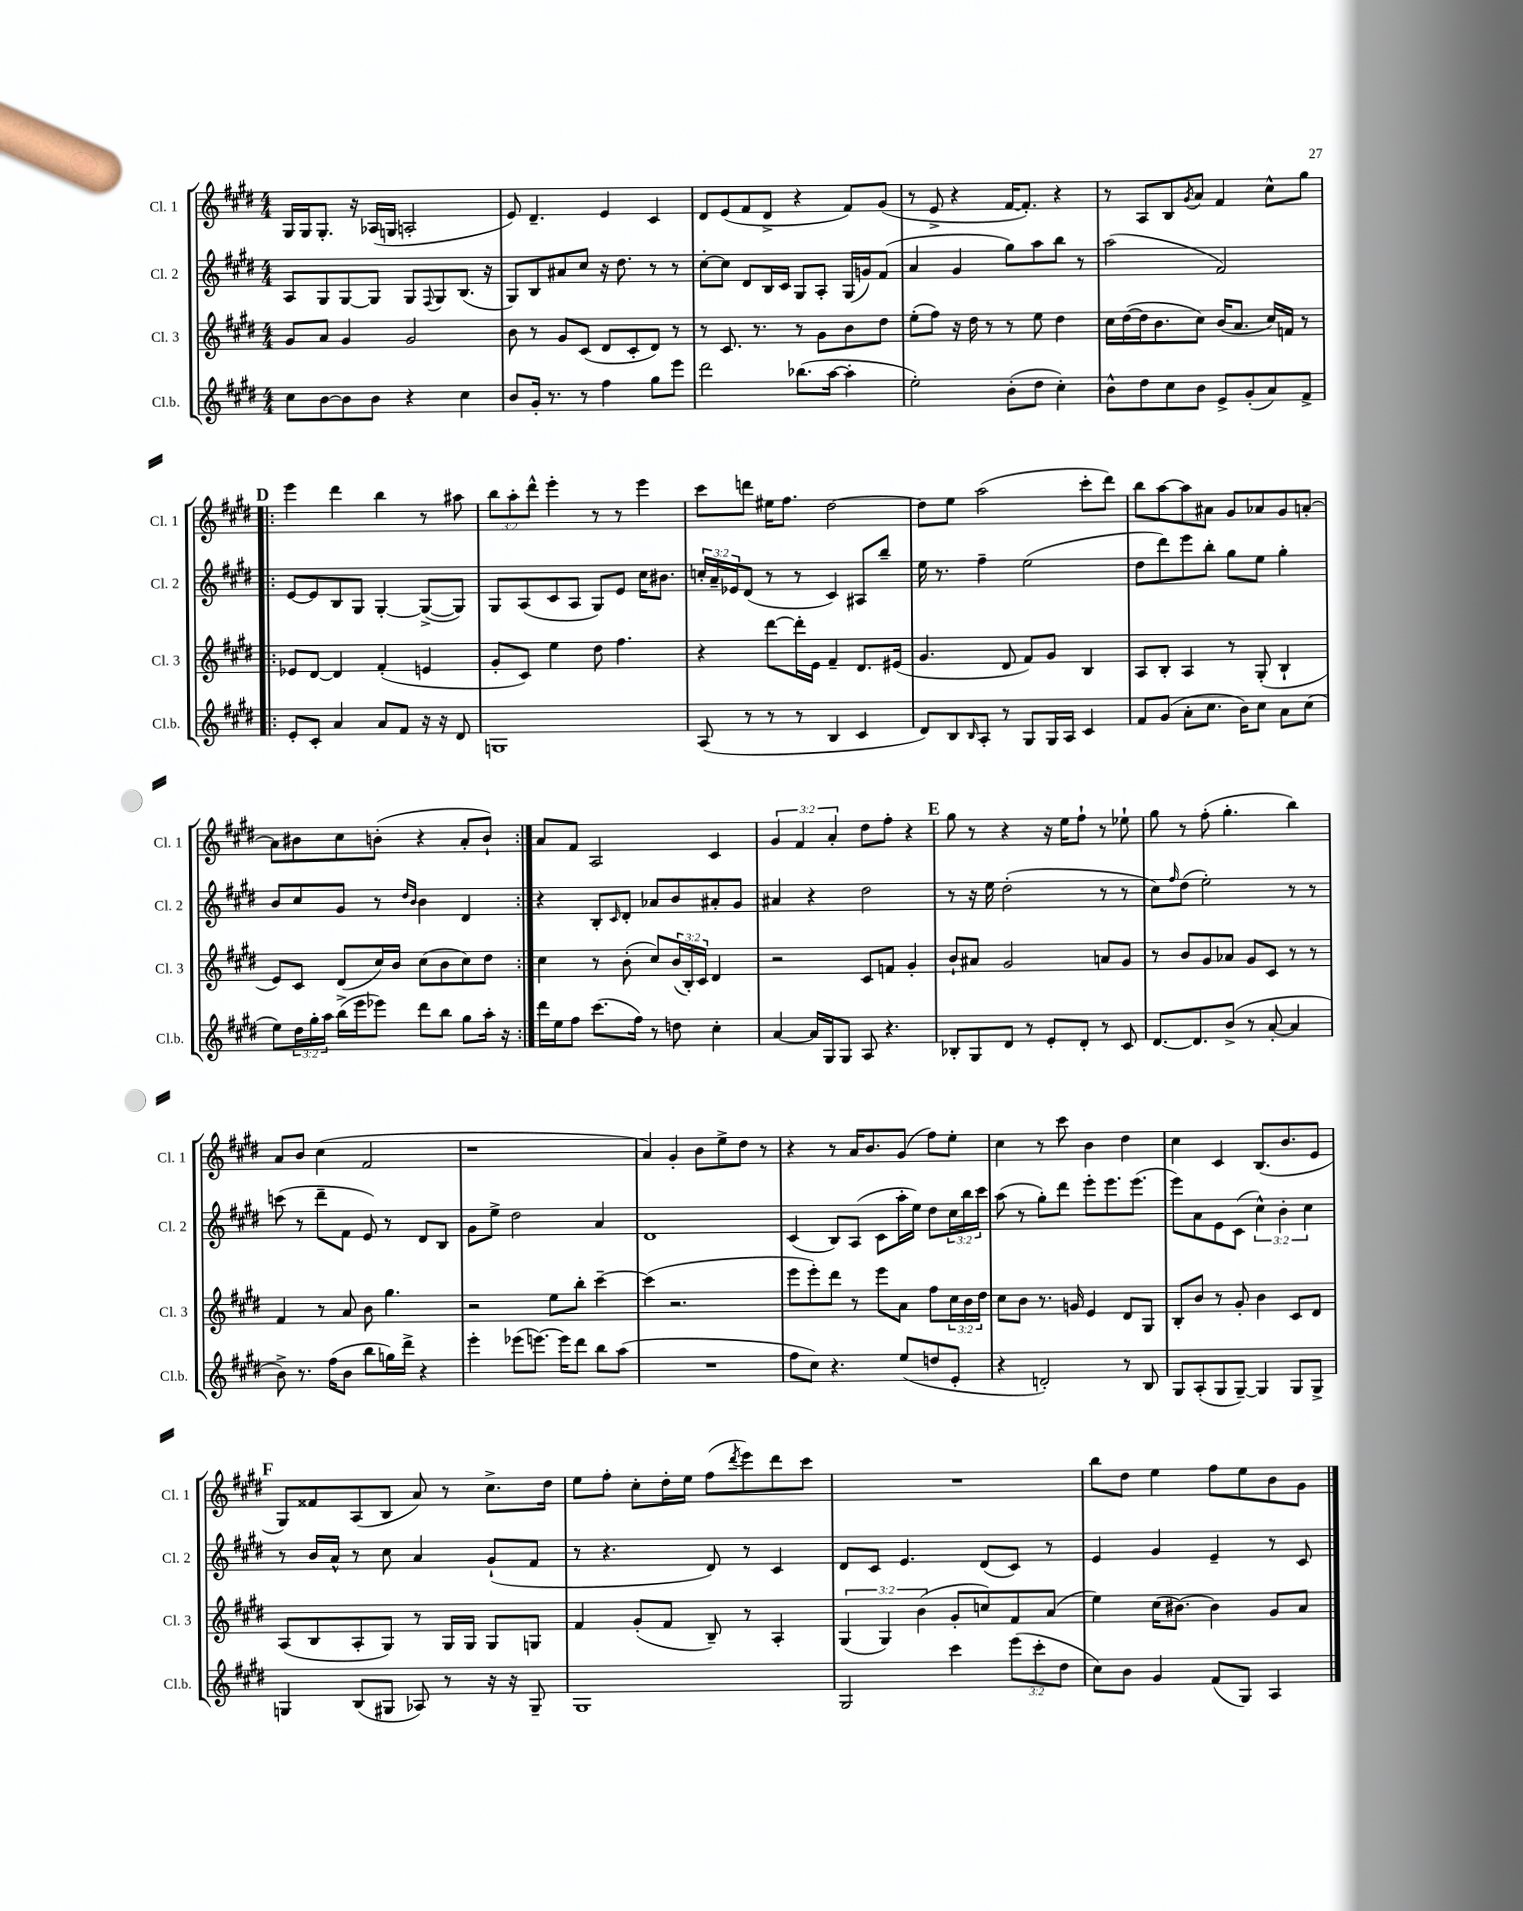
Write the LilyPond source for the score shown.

<<
\new StaffGroup <<
\new Staff = "s0" \with { instrumentName = "Cl. 1" shortInstrumentName = "Cl. 1" } {
    \clef treble \key e \major \numericTimeSignature \time 4/4 \override Staff.TupletNumber.text = #tuplet-number::calc-fraction-text
    gis16 gis16 gis8.-. r16 aes16( g16 a2-. |
    e'8) dis'4.-- e'4 cis'4 |
    dis'8 e'8( fis'8 dis'8-> r4 fis'8) gis'8( |
    r8 e'8-> r4 fis'16~ fis'8.-.) r4 |
    r8 a8 b8 \acciaccatura { gis'8 } a'8 fis'4 cis''8-^ gis''8 |
    \repeat volta 2 { \mark \markup { \bold "D" } e'''4 dis'''4 b''4 r8 ais''8 |
    \tuplet 3/2 { b''8 a''8-. dis'''8-^ } e'''4-. r8 r8 e'''4 |
    cis'''8 d'''8 eis''16 fis''8. dis''2~ |
    dis''8 e''8 a''2( cis'''8-. dis'''8) |
    b''8 a''8~ a''8 ais'8 gis'8 aes'8 gis'8 a'8~-. |
    a'8 bis'8 cis''8 b'8-.( r4 a'8-. b'8-!) | }
    a'8 fis'8 a2 cis'4 |
    \tuplet 3/2 { gis'4 fis'4 a'4-. } dis''8 fis''8-. r4 |
    \mark \markup { \bold "E" } gis''8 r8 r4 r16 e''16 fis''8-! r8 ees''8-! |
    gis''8 r8 fis''8-.( gis''4.-. b''4) |
    a'8 b'8 cis''4( fis'2 |
    r1 |
    a'4) gis'4-. b'8 e''8-> dis''8 r8 |
    r4 r8 a'16 b'8. gis'8( fis''8) e''8-. |
    cis''4 r8 cis'''8 b'4 dis''4 |
    cis''4 cis'4 b8.( b'8. e'8 |
    \mark \markup { \bold "F" } gis8) fisis'8 a8( b8 a'8) r8 cis''8.-> dis''16 |
    e''8 fis''8-. cis''8-. dis''16-. e''16 fis''8( \acciaccatura { dis'''8 } e'''8) dis'''8 cis'''8 |
    R1 |
    b''8 dis''8 e''4 fis''8 e''8 b'8 gis'8 \bar "|." |
}
\new Staff = "s1" \with { instrumentName = "Cl. 2" shortInstrumentName = "Cl. 2" } {
    \clef treble \key e \major \numericTimeSignature \time 4/4 \override Staff.TupletNumber.text = #tuplet-number::calc-fraction-text
    a8 gis8 gis8~ gis8 gis8 \appoggiatura { fis8 } gis8 b8.( r16 |
    gis8) b8 ais'8 cis''8 r16 dis''8. r8 r8 |
    cis''8~-. cis''8 dis'8 b16 cis'16 gis8 a8-. gis16( g'16) fis'8( |
    a'4 gis'4 gis''8) a''8 b''8 r8 |
    a''2( fis'2) |
    \repeat volta 2 { \mark \markup { \bold "D" } e'8~ e'8 b8 gis8 gis4~-. gis8~->( gis8) |
    gis8 a8( cis'8 a8 gis8) e'8 cis''16 bis'8. |
    \tuplet 3/2 { c''16-. a'16-- ees'16 } dis'8( r8 r8 cis'4) ais8 b''8-- |
    e''16 r8. fis''4-- e''2( |
    dis''8 dis'''8) e'''8 b''8-. gis''8 e''8 gis''4-. |
    b'8 cis''8 gis'8 r8 \grace { dis''16 b'16 } b'4 dis'4 | }
    r4 b8-. \grace { cis'16 } dis'8-. aes'8 b'8 ais'8-. gis'8 |
    ais'4 r4 dis''2 |
    \mark \markup { \bold "E" } r8 r16 e''16 dis''2-.( r8 r8 |
    cis''8) \grace { fis''16 } dis''8( e''2-.) r8 r8 |
    c'''8( r8 dis'''8-- fis'8 e'8) r8 dis'8 b8 |
    gis'8 e''8-> dis''2 a'4 |
    dis'1 |
    cis'4( b8) a8( cis'8 a''16-. e''16) dis''8 \tuplet 3/2 { cis''16 b''16 cis'''16 } |
    a''8( r8 gis''8-.) dis'''8 e'''8-. e'''8. e'''8.( |
    e'''8) a'8 e'8 cis'8( \tuplet 3/2 { cis''4-^) b'4-. cis''4 } |
    \mark \markup { \bold "F" } r8 b'16 a'16-^ r8 cis''8 a'4 gis'8-!( fis'8 |
    r8 r4. dis'8) r8 cis'4 |
    dis'8 cis'8 e'4. dis'8( cis'8) r8 |
    e'4 gis'4 e'4-- r8 cis'8 \bar "|." |
}
\new Staff = "s2" \with { instrumentName = "Cl. 3" shortInstrumentName = "Cl. 3" } {
    \clef treble \key e \major \numericTimeSignature \time 4/4 \override Staff.TupletNumber.text = #tuplet-number::calc-fraction-text
    gis'8 a'8 gis'4 gis'2 |
    b'8 r8 gis'8 cis'8( dis'8 cis'8-. dis'8) r8 |
    r8 cis'8. r8. r8 gis'8 b'8 dis''8 |
    e''8-.( fis''8) r16 dis''16 r8 r8 e''8 dis''4 |
    cis''16 dis''16~( dis''16 b'8. cis''8) b'16( a'8. cis''16) f'16 r8 |
    \repeat volta 2 { \mark \markup { \bold "D" } ees'8 dis'8~ dis'4 fis'4-.( e'4 |
    gis'8-. cis'8) e''4 dis''8 fis''4. |
    r4 dis'''8~ dis'''16-. e'16 fis'4-- dis'8. eis'16( |
    gis'4. dis'8 fis'8) gis'8 b4 |
    a8 b8-. a4 r8 gis8-.( b4-! |
    e'8) cis'8 dis'8( cis''16) b'16 cis''8( b'8 cis''8) dis''8 | }
    cis''4 r8 b'8-.( cis''8) \tuplet 3/2 { b'16( b16-.) cis'16 } dis'4 |
    r2 cis'8 f'8 gis'4-. |
    \mark \markup { \bold "E" } b'8-! ais'8 gis'2 a'8 gis'8 |
    r8 b'8 gis'8 aes'8 gis'8 cis'8 r8 r8 |
    fis'4 r8 a'8 b'8 gis''4. |
    r2 e''8 b''8-. cis'''4~-- |
    cis'''4( r2. |
    e'''8 e'''8-.) dis'''8 r8 e'''8 a'8 fis''8 \tuplet 3/2 { cis''16 b'16 dis''16 } |
    cis''8 b'8 r8. g'16 e'4 dis'8 gis8 |
    b8-. b'8 r8 gis'8-. b'4 cis'8 dis'8 |
    \mark \markup { \bold "F" } a8( b8 a8-. gis8) r8 gis16 gis16 gis8 g8 |
    fis'4 gis'8-.( fis'8 b8--) r8 a4-. |
    \tuplet 3/2 { gis4( gis4) b'4( } gis'8-. c''8) fis'8 a'8( |
    e''4) cis''16( bis'8.~) bis'4 gis'8 a'8 \bar "|." |
}
\new Staff = "s3" \with { instrumentName = "Cl.b." shortInstrumentName = "Cl.b." } {
    \clef treble \key e \major \numericTimeSignature \time 4/4 \override Staff.TupletNumber.text = #tuplet-number::calc-fraction-text
    cis''8 b'8~ b'8 b'8 r4 cis''4 |
    b'8 gis'16-. r8. r8 fis''4 gis''8 e'''8 |
    dis'''2 bes''8.( a''16~ a''4-. |
    e''2-.) b'8-.( dis''8 cis''4-.) |
    b'8-^ dis''8 cis''8 b'8 e'8-> gis'8-.( a'8) fis'8-> |
    \repeat volta 2 { \mark \markup { \bold "D" } e'8-. cis'8-. a'4 a'8 fis'8 r16 r16 dis'8 |
    g1 |
    a8( r8 r8 r8 b4 cis'4 |
    dis'8) b8 \grace { b16 } a8-. r8 gis8 gis16 a16 cis'4 |
    fis'8 gis'8( a'8-. cis''8. b'16) cis''8 a'8 cis''8( |
    e''8) \tuplet 3/2 { dis''16 gis''16-. a''16 } b''16->( e'''16 ees'''8) dis'''8 b''8 gis''8 a''16-. r16 | }
    dis'''16 e''16 fis''8 cis'''8.( fis''16) r8 d''8 cis''4-. |
    a'4~ a'16 gis16 gis8 a8 r4. |
    \mark \markup { \bold "E" } bes8-. gis8 dis'8 r8 e'8-. dis'8-. r8 cis'8 |
    dis'8.~ dis'8. b'8->( r8 a'8~-. a'4 |
    b'8->) r8. fis''16( b'8 b''8 g''16) dis'''16-> r4 |
    e'''4-. ees'''8( e'''8.~) e'''16 dis'''8 b''8 a''8( |
    R1 |
    fis''8 cis''8) r4. e''8( d''8 e'8-. |
    r4 d'2-.) r8 b8 |
    gis8 a8-.( gis8 gis8~--) gis4 gis8 gis8-> |
    \mark \markup { \bold "F" } g4 b8( gis8 aes8) r8 r16 r16 gis8-- |
    gis1 |
    gis2 cis'''4 \tuplet 3/2 { e'''8( cis'''8-. dis''8 } |
    cis''8) b'8 gis'4 fis'8( gis8) a4 \bar "|." |
}
>>
>>
\layout { \context { \Score \remove "Bar_number_engraver" } }
